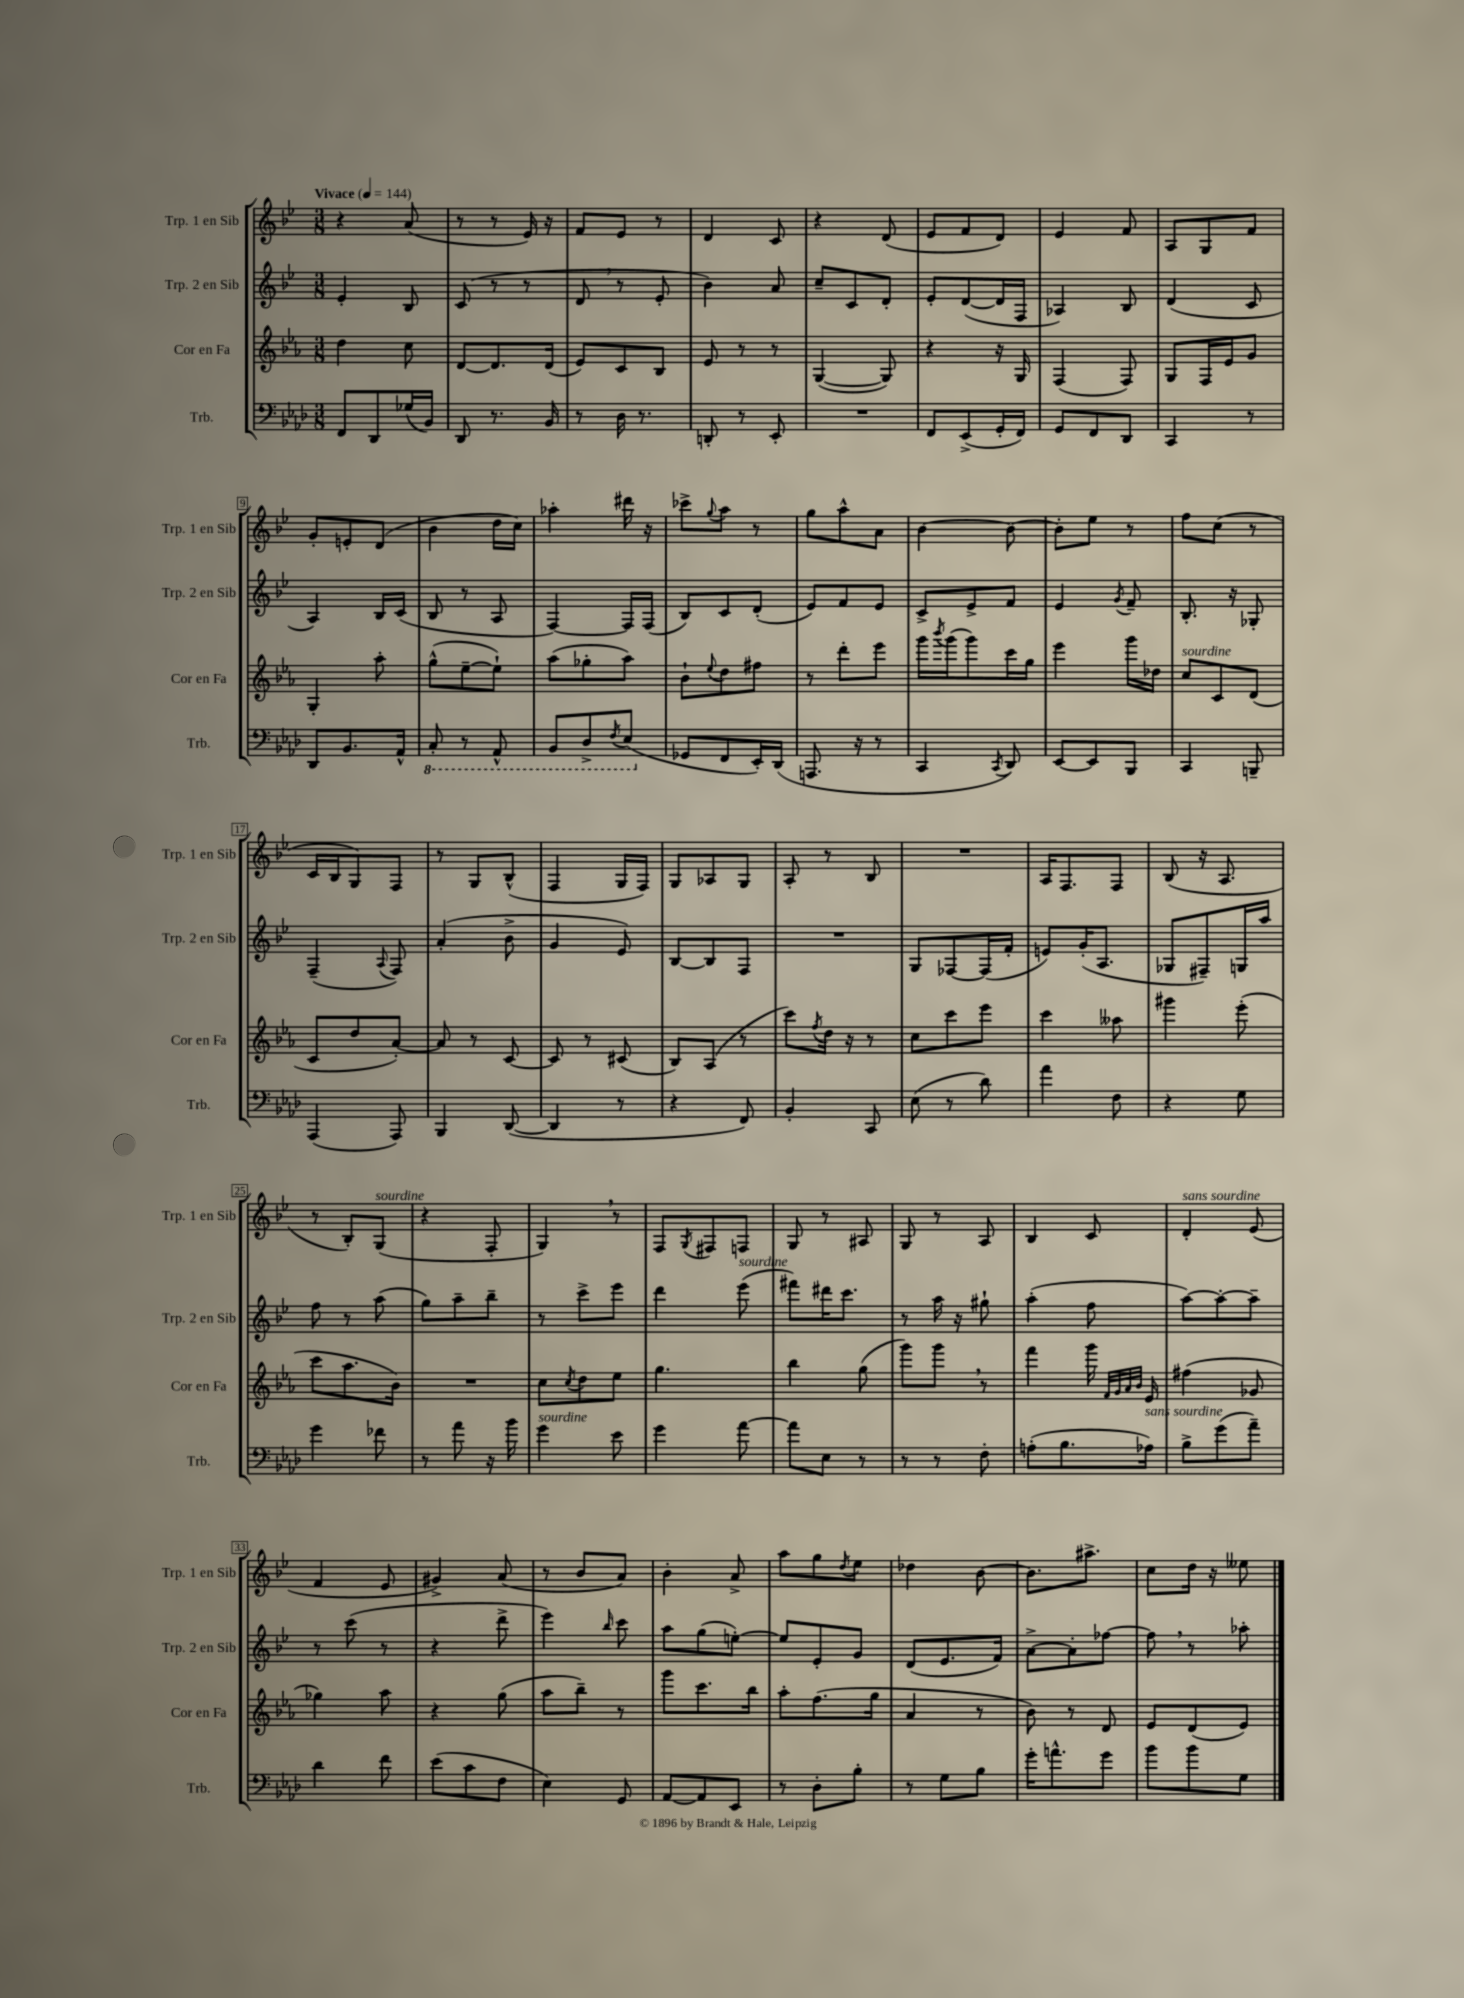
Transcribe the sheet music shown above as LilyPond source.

<<
\new StaffGroup <<
\new Staff = "s0" \with { instrumentName = "Trp. 1 en Sib" shortInstrumentName = "Trp. 1 en Sib" } {
    \clef treble \key bes \major \numericTimeSignature \time 3/8 \tempo "Vivace" 4 = 144
    r4 a'8( |
    r8 r8 ees'16) r16 |
    f'8 ees'8 r8 |
    d'4 c'8 |
    r4 d'8( |
    ees'8 f'8 d'8) |
    ees'4 f'8 |
    a8 g8 f'8 |
    g'8-. e'8-. d'8( |
    bes'4 d''16 c''16) |
    aes''4-. dis'''16 r16 |
    ces'''8-> \appoggiatura { g''8 } a''8 r8 |
    g''8 a''8-^ a'8 |
    bes'4~ bes'8~ |
    bes'8-. ees''8 r8 |
    f''8 c''8( r8 |
    c'16 bes16 g8) f8 |
    r8 g8 bes8-^( |
    f4 g16 f16) |
    g8 aes8 g8 |
    a8-. r8 bes8 |
    R4. |
    a16 f8. f8 |
    bes8( r16 a8. |
    r8 bes8-.) g8^\markup { \italic "sourdine" }( |
    r4 f8-. |
    g4) \breathe r8 |
    f8 \acciaccatura { g8 } fis8 f8 |
    g8 r8 ais8 |
    g8 r8 a8 |
    bes4 c'8 |
    d'4-.^\markup { \italic "sans sourdine" } ees'8( |
    f'4 ees'8 |
    gis'4->) a'8( |
    r8 bes'8 a'8) |
    bes'4-. a'8-> |
    a''8 g''8 \acciaccatura { d''8 } ees''8 |
    des''4 bes'8~ |
    bes'8. ais''8.-> |
    c''8 d''16 r16 eeses''8 \bar "|." |
}
\new Staff = "s1" \with { instrumentName = "Trp. 2 en Sib" shortInstrumentName = "Trp. 2 en Sib" } {
    \clef treble \key bes \major \numericTimeSignature \time 3/8
    ees'4-. bes8 |
    c'8( r8 r8 |
    d'8 \breathe r8 ees'8-. |
    bes'4) a'8 |
    c''8-- c'8 d'8-. |
    ees'8-. d'8~( d'16 f16 |
    aes4) bes8 |
    d'4( c'8 |
    a4) bes16 c'16( |
    bes8 r8 a8 |
    f4~) f16 f16( |
    bes8) c'8 d'8-.( |
    ees'8) f'8 ees'8 |
    c'8-> ees'8-> f'8 |
    ees'4 \acciaccatura { g'8 } f'8-- |
    bes8.-. r16 ges8-. |
    f4--( \appoggiatura { a8 } f8) |
    a'4-.( bes'8-> |
    g'4 ees'8) |
    bes8~ bes8 f8 |
    R4. |
    g8 fes8~ fes16( f'16-. |
    e'8) g'16-.( a8. |
    ges8 fis8--) g16 a''16 |
    f''8 r8 a''8( |
    g''8) a''8-- bes''8-- |
    r8 c'''8-> ees'''8 |
    d'''4 ees'''8^\markup { \italic "sourdine" }( |
    fis'''8) dis'''16 c'''8. |
    r8 a''16 r16 gis''8-! |
    a''4-.( f''8 |
    a''8~) a''8~-. a''8-- |
    r8 c'''8( r8 |
    r4 d'''8-> |
    ees'''4) \grace { bes''16 } c'''8 |
    a''8 g''8( e''8~-.) |
    e''8 ees'8-. g'8 |
    d'8( ees'8. f'16) |
    a'8~-> a'8-. fes''8~ |
    fes''8 \breathe r8 aes''8-. \bar "|." |
}
\new Staff = "s2" \with { instrumentName = "Cor en Fa" shortInstrumentName = "Cor en Fa" } {
    \clef treble \key ees \major \numericTimeSignature \time 3/8
    d''4 c''8 |
    d'8~ d'8. d'16( |
    ees'8) c'8 bes8 |
    ees'8 r8 r8 |
    g4~( g8) |
    r4 r16 g16 |
    f4( f8) |
    g8 f16 ees'16 g'8 |
    g4-. aes''8-. |
    g''8-^( ees''8~-- ees''8-!) |
    aes''8( ges''8-. aes''8) |
    bes'8-! \appoggiatura { ees''8 } d''8 fis''8 |
    r8 d'''8-. ees'''8 |
    g'''16 \acciaccatura { bes'''8 } g'''16( g'''8) c'''16 g''16 |
    ees'''4 g'''16 des''16 |
    c''8^\markup { \italic "sourdine" } c'8 d'8( |
    c'8 d''8 aes'8~-.) |
    aes'8 r8 c'8~ |
    c'8 r8 cis'8( |
    bes8) aes8( r8 |
    c'''8) \acciaccatura { f''8 } d''16 r16 r8 |
    c''8 c'''8 ees'''8 |
    c'''4 aeses''8 |
    gis'''4 ees'''8-.( |
    c'''8 aes''8. bes'16) |
    R4. |
    c''8 \acciaccatura { c''8 } d''8 ees''8 |
    g''4. |
    bes''4 g''8( |
    g'''8) g'''8 \breathe r8 |
    f'''4 g'''16 \grace { f'32 g'32 aes'32 bes'32 } ees'16 |
    fis''4( ges'8 |
    ges''4) aes''8 |
    r4 g''8( |
    aes''8 bes''8--) r8 |
    g'''8 c'''8. bes''16 |
    aes''8-. f''8.( g''16 |
    aes'4 r8 |
    bes'8) r8 d'8 |
    ees'8 d'8( ees'8) \bar "|." |
}
\new Staff = "s3" \with { instrumentName = "Trb." shortInstrumentName = "Trb." } {
    \clef bass \key aes \major \numericTimeSignature \time 3/8
    f,8 des,8 ges16( bes,16) |
    des,8 r8. bes,16 |
    r8 des16 r8. |
    d,8-. r8 ees,8-. |
    R4. |
    f,8 ees,8->( g,16-. f,16) |
    g,8 f,8 des,8 |
    c,4 r8 |
    des,8 bes,8. aes,16-^ |
    \ottava #-1 c,8-. r8 aes,,8-^ |
    bes,,8 des,8-> \acciaccatura { f,8 } ees,8( \ottava #0 |
    ges,8 f,8 ees,16-.) des,16( |
    a,,8. r16 r8 |
    c,4 \acciaccatura { c,8 } des,8) |
    ees,8~ ees,8 bes,,8 |
    c,4 b,,8-- |
    aes,,4( aes,,8) |
    bes,,4 des,8~( |
    des,4 r8 |
    r4 f,8) |
    bes,4-. c,8 |
    ees8( r8 des'8) |
    aes'4 f8 |
    r4 g8 |
    g'4 fes'8 |
    r8 aes'8 r16 bes'16 |
    g'4^\markup { \italic "sourdine" } ees'8 |
    g'4 aes'8~ |
    aes'8 ees8 r8 |
    r8 r8 f8-. |
    a8-.( bes8. aes16^\markup { \italic "sans sourdine" }) |
    bes8-> g'8( aes'8--) |
    des'4 f'8 |
    ees'8( c'8 f8 |
    ees4) g,8 |
    aes,8~ aes,8 ees,8 |
    r8 des8-. bes8-. |
    r8 g8 bes8 |
    g'16-. a'8.-^ g'8 |
    bes'8 bes'8 g8 \bar "|." |
}
>>
>>
\layout { \context { \Score \override BarNumber.stencil = #(make-stencil-boxer 0.1 0.3 ly:text-interface::print) } }
